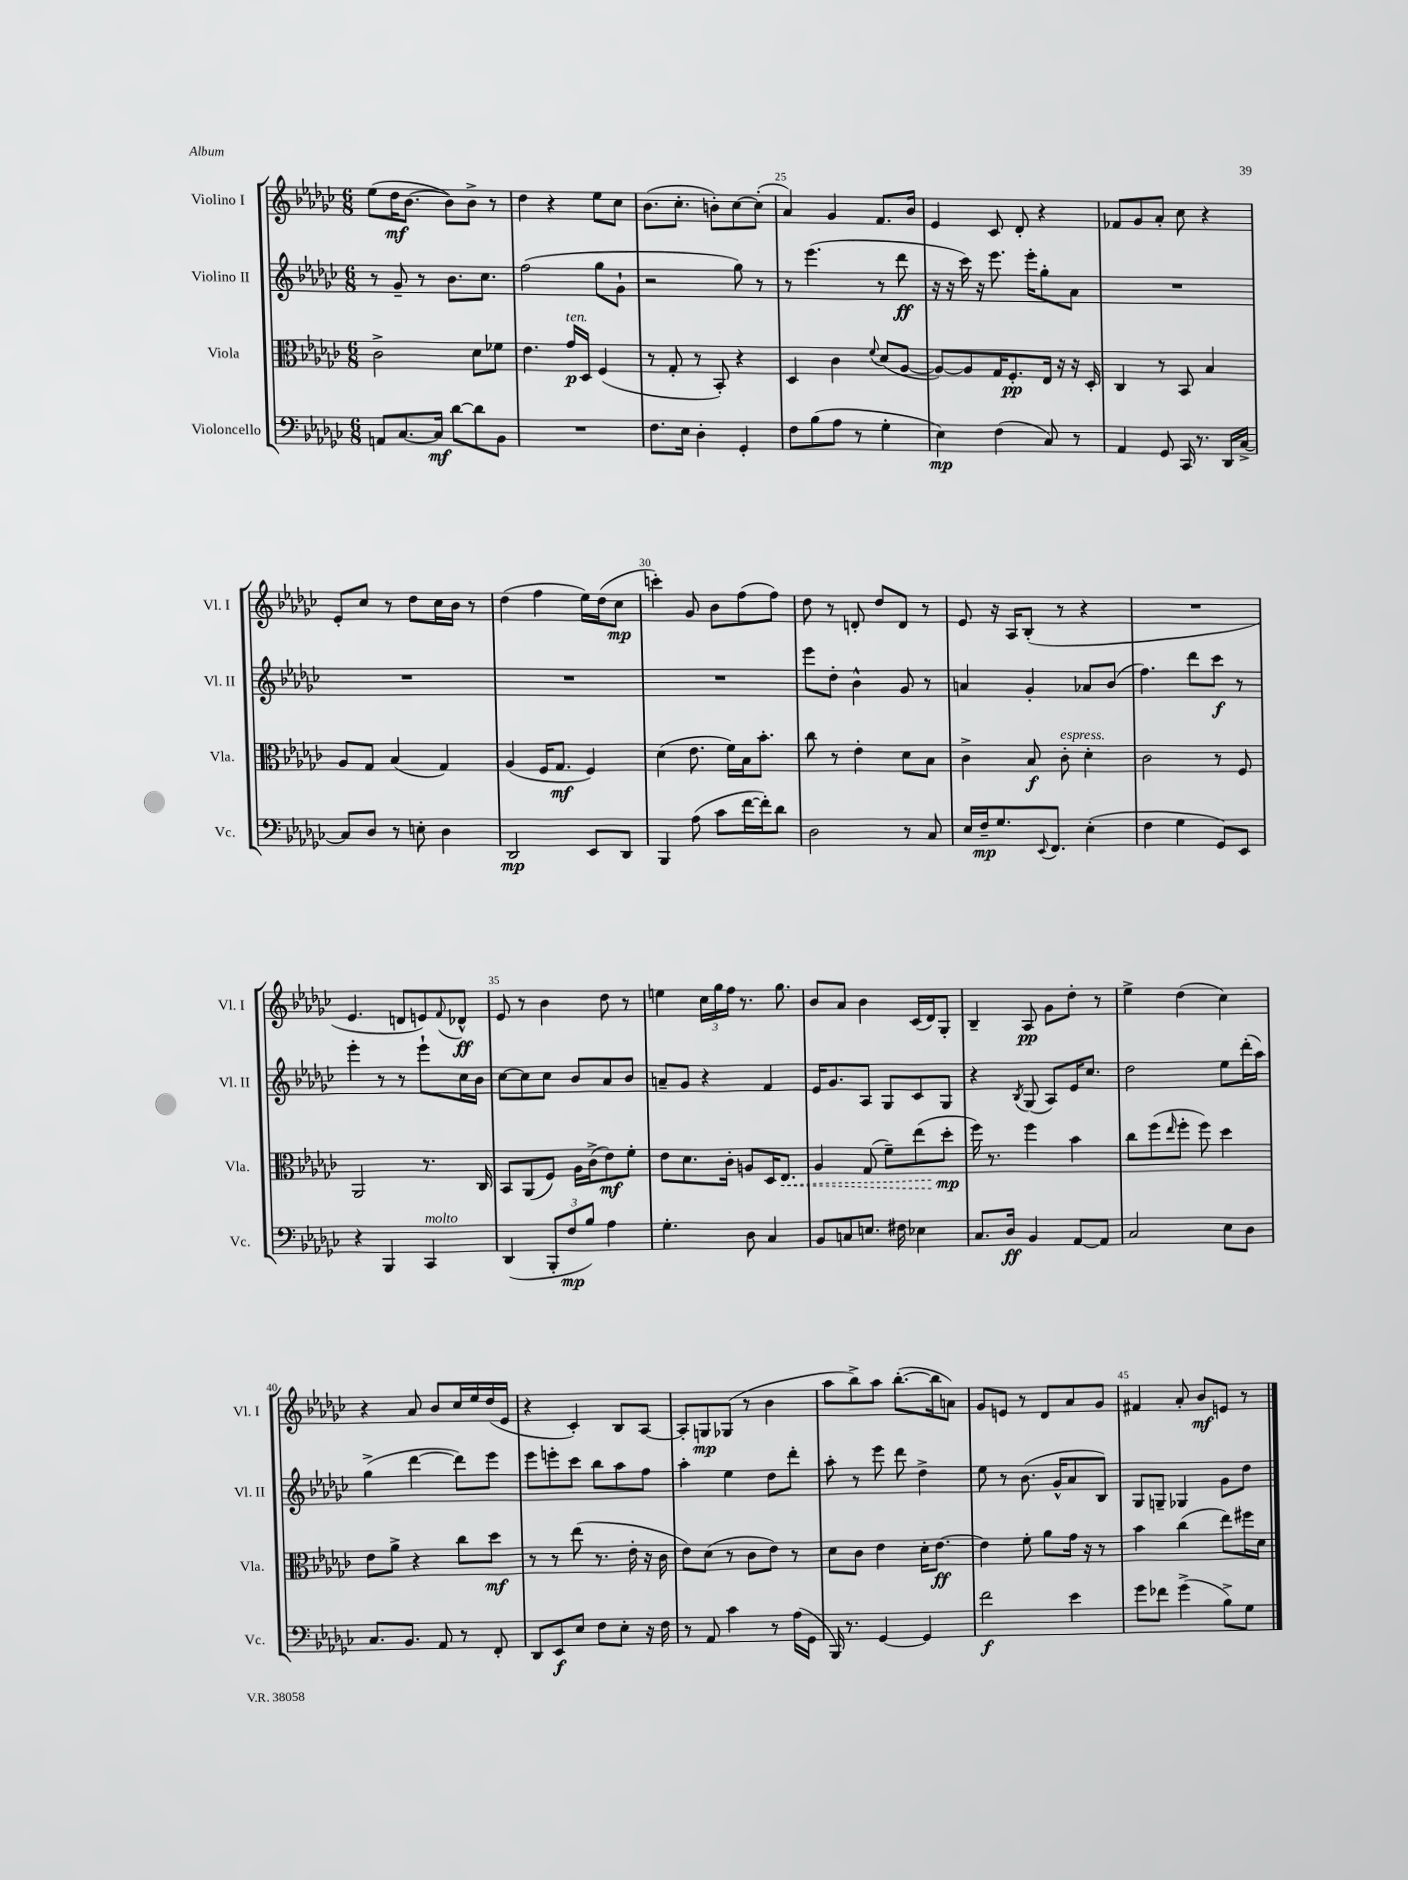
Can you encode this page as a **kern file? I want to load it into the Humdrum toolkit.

**kern	**dynam	**kern	**dynam	**kern	**dynam	**kern	**dynam
*part4	*part4	*part3	*part3	*part2	*part2	*part1	*part1
*staff4	*staff4	*staff3	*staff3	*staff2	*staff2	*staff1	*staff1
*I"Violoncello	*	*I"Viola	*	*I"Violino II	*	*I"Violino I	*
*I'Vc.	*	*I'Vla.	*	*I'Vl. II	*	*I'Vl. I	*
*clefF4	*	*clefC3	*	*clefG2	*	*clefG2	*
*k[b-e-a-d-g-c-]	*	*k[b-e-a-d-g-c-]	*	*k[b-e-a-d-g-c-]	*	*k[b-e-a-d-g-c-]	*
*M6/8	*	*M6/8	*	*M6/8	*	*M6/8	*
=22	=22	=22	=22	=22	=22	=22	=22
8AAn/L	.	2c-^\	.	8r	.	(8ee-\L	.
[8.C-/	.	.	.	8g-~/	.	16dd-\K	mf
.	.	.	.	.	.	[8.b-\J	.
.	.	.	.	8r	.	.	.
16C-/Jk]	mf	.	.	.	.	.	.
[8d-\L	.	.	.	8.b-\L	.	8b-\L])	.
8d-\]	.	8d-\L	.	.	.	8b-^\J	.
.	.	.	.	8.cc-\J	.	.	.
8BB-\J	.	8f-X\J	.	.	.	8r	.
=23	=23	=23	=23	=23	=23	=23	=23
2.r	.	4.e-\	.	(2ff\	.	4dd-\	.
.	.	.	.	.	.	4r	.
!	!	!LO:TX:a:i:t=ten.	!	!	!	!	!
.	.	16g-/LL	p	.	.	.	.
.	.	16D-/JJ	.	.	.	.	.
.	.	(4F/	.	8gg-\L	.	8ee-\L	.
.	.	.	.	8g-`\J	.	8cc-\J	.
=24	=24	=24	=24	=24	=24	=24	=24
8.F\L	.	8r	.	2r	.	(8.b-\L	.
.	.	8G-'/	.	.	.	.	.
16E-\Jk	.	.	.	.	.	8.cc-'\J	.
4D-'\	.	8r	.	.	.	.	.
.	.	8BB-'/)	.	.	.	8bn'\L)	.
4GG-'/	.	4r	.	8gg-\)	.	[8cc-\	.
.	.	.	.	8r	.	(8cc-'\J]	.
=25	=25	=25	=25	=25	=25	=25	=25
8F\L	.	4D-/	.	8r	.	4a-/)	.
(8B-\	.	.	.	(4.eee-\	.	.	.
8A-\J	.	4c-\	.	.	.	4g-/	.
8r	.	.	.	.	.	.	.
.	.	8qqf/	.	.	.	.	.
4G-'\	.	(8d-/L	.	8r	.	8.f/L	.
.	.	[8A-/J	.	8ddd-\	ff	.	.
.	.	.	.	.	.	16b-/Jk	.
=26	=26	=26	=26	=26	=26	=26	=26
4E-\)	mp	8A-/L_)	.	16r	.	4e-/	.
.	.	.	.	16r	.	.	.
.	.	8A-/]	.	16ccc-\)	.	.	.
.	.	.	.	16r	.	.	.
(4F\	.	16G-/K	.	8.eee-\	.	8c-/	.
.	.	8.F'/	pp	.	.	.	.
.	.	.	.	.	.	8d-'/	.
.	.	.	.	16eee-'\KL	.	.	.
8C-/)	.	16E-/Jk	.	8gg-'\	.	4r	.
.	.	16r	.	.	.	.	.
8r	.	16r	.	8a-\J	.	.	.
.	.	16D-'/	.	.	.	.	.
=27	=27	=27	=27	=27	=27	=27	=27
4AA-/	.	4C-/	.	2.r	.	8f-X/L	.
.	.	.	.	.	.	8g-/	.
8GG-/	.	8r	.	.	.	8a-'/J	.
16CC-/	.	8BB-/	.	.	.	8cc-\	.
8.r	.	.	.	.	.	.	.
.	.	4B-/	.	.	.	4r	.
16DD-/LL	.	.	.	.	.	.	.
[16C-^/JJ	.	.	.	.	.	.	.
!!LO:LB:g=z
=28	=28	=28	=28	=28	=28	=28	=28
8C-/L]	.	8A-/L	.	2.r	.	8e-'/L	.
8D-/J	.	8G-/J	.	.	.	8cc-/J	.
8r	.	(4B-/	.	.	.	8r	.
8En'\	.	.	.	.	.	8dd-\L	.
4D-\	.	4G-/)	.	.	.	16cc-\L	.
.	.	.	.	.	.	16b-\JJ	.
.	.	.	.	.	.	8r	.
=29	=29	=29	=29	=29	=29	=29	=29
2DD-/	mp	(4A-/	.	2.r	.	(4dd-\	.
.	.	16F/KL	.	.	.	4ff\	.
.	.	8.G-/J	mf	.	.	.	.
8EE-/L	.	4F/)	.	.	.	16ee-\LL)	.
.	.	.	.	.	.	(16dd-\J	.
8DD-/J	.	.	.	.	.	8cc-\J	mp
=30	=30	=30	=30	=30	=30	=30	=30
4BBB-/	.	(4d-\	.	2.r	.	4cccn'\)	.
(8A-\	.	8.e-\	.	.	.	8g-/	.
8c-\L	.	.	.	.	.	8b-\L	.
.	.	16f\LL)	.	.	.	.	.
[16f\L	.	16B-\J	.	.	.	(8ff\	.
16f'\J])	.	8.b-'\J	.	.	.	.	.
8d-\J	.	.	.	.	.	8ff\J)	.
=31	=31	=31	=31	=31	=31	=31	=31
2D-\	.	8cc-\	.	8eee-\L	.	8dd-\	.
.	.	8r	.	8dd-'\J	.	8r	.
.	.	4e-'\	.	4b-^^\	.	8dn'/	.
.	.	.	.	.	.	8dd-/L	.
8r	.	8d-\L	.	8g-/	.	8d/J	.
8C-/	.	8B-\J	.	8r	.	8r	.
=32	=32	=32	=32	=32	=32	=32	=32
16E-/LL	.	4c-^\	.	4an/	.	8e-/	.
16F~/J	mp	.	.	.	.	.	.
8.G-/	.	.	.	.	.	16r	.
.	.	.	.	.	.	16A-/KL	.
.	.	8B-/	f	4g-'/	.	(8B-'/J	.
8qqEE-/	.	.	.	.	.	.	.
8.FF/J	.	.	.	.	.	.	.
!	!	!LO:TX:a:i:t=espress.	!	!	!	!	!
.	.	8c-'\	.	.	.	8r	.
(4E-'\	.	4d-'\	.	8a-X/L	.	4r	.
.	.	.	.	(8b-/J	.	.	.
=33	=33	=33	=33	=33	=33	=33	=33
4F\	.	2c-\	.	4.ff\)	.	2.r	.
4G-\	.	.	.	.	.	.	.
.	.	.	.	8ddd-\L	.	.	.
8GG-/L)	.	8r	.	8ccc-\J	f	.	.
8EE-/J	.	8F/	.	8r	.	.	.
!!LO:LB:g=z
=34	=34	=34	=34	=34	=34	=34	=34
4r	.	2AA-/	.	4eee-'\	.	4.e-/	.
4BBB-/	.	.	.	8r	.	.	.
.	.	.	.	8r	.	8dn/L	.
!LO:TX:a:i:t=molto	!	!	!	!	!	!	!
4CC-/	.	8.r	.	8eee-`\L	.	8en/)	.
.	.	.	.	.	.	8qqf/	.
.	.	.	.	16cc-\L	.	8d-X^^/J	ff
.	.	16C-/	.	16b-\JJ	.	.	.
=35	=35	=35	=35	=35	=35	=35	=35
(4DD-/	.	8BB-/L	.	[8cc-\L	.	8e-/	.
.	.	(8AA-/	.	8cc-\]	.	8r	.
12BBB-'/L	.	8F/J)	.	8cc-\J	.	4b-\	.
12F/	mp	.	.	.	.	.	.
.	.	16A-\LL	.	8b-/L	.	.	.
12B-/J)	.	.	.	.	.	.	.
.	.	(16c-^\J	.	.	.	.	.
4A-\	.	8e-\)	mf	8a-/	.	8dd-\	.
.	.	8f'\J	.	8b-/J	.	8r	.
=36	=36	=36	=36	=36	=36	=36	=36
4.G-'\	.	8e-\L	.	8an~/L	.	4een\	.
.	.	8.d-\	.	8g-/J	.	.	.
.	.	.	.	4r	.	24cc-\LL	.
.	.	.	.	.	.	24gg-\	.
.	.	16c-'\Jk	.	.	.	.	.
.	.	.	.	.	.	24ff\JJ	.
8D-\	.	8An/L	.	.	.	8.r	.
4C-/	.	16D-/K	.	4f/	.	.	.
!	!	!	!LO:HP:b	!	!	!	!
.	.	8.E-/J	<	.	.	8.gg-\	.
=37	=37	=37	=37	=37	=37	=37	=37
8BB-/L	.	4A-/	.	16e-/KL	.	8b-/L	.
.	.	.	.	8.g-/	.	.	.
8Cn/	.	.	.	.	.	8a-/J	.
8.En/J	.	(8G-/	.	8A-/J	.	4b-\	.
.	.	8f~\L)	.	8G-/L	.	.	.
16F#X\	.	.	.	.	.	.	.
4E-X\	.	(8ee-\	.	8c-/	.	(16c-/LL	.
.	.	.	.	.	.	16d-/J)	.
.	.	8dd-'\J	mp	8G-/J	.	8G-'/J	.
.	.	.	[	.	.	.	.
=38	=38	=38	=38	=38	=38	=38	=38
8.C-/L	.	16ff\)	.	4r	.	4B-~/	.
.	.	8.r	.	.	.	.	.
16D-/Jk	ff	.	.	.	.	.	.
.	.	.	.	8qB-/	.	.	.
4BB-/	.	4ff\	.	(8G-/	.	8A-/	pp
.	.	.	.	8A-/L)	.	8g-\L	.
[8AA-/L	.	4b-\	.	16e-/K	.	8dd-'\J	.
.	.	.	.	8.cc-/J	.	.	.
8AA-/J]	.	.	.	.	.	8r	.
=39	=39	=39	=39	=39	=39	=39	=39
2C-/	.	8cc-\L	.	2dd-\	.	4ee-^\	.
.	.	(8ff\	.	.	.	.	.
.	.	16qqee-/	.	.	.	.	.
.	.	8ff'\J	.	.	.	(4dd-\	.
.	.	8ff\)	.	.	.	.	.
8E-\L	.	4dd-\	.	8ee-\L	.	4cc-\)	.
8D-\J	.	.	.	(16ddd-'\L	.	.	.
.	.	.	.	16aa-\JJ)	.	.	.
!!LO:LB:g=z
=40	=40	=40	=40	=40	=40	=40	=40
8.C-/L	.	8e-\L	.	(4gg-^\	.	4r	.
.	.	8a-^\J	.	.	.	.	.
8.BB-/J	.	.	.	.	.	.	.
.	.	4r	.	[4ddd-\	.	8a-/	.
8AA-/	.	.	.	.	.	8b-/L	.
8r	.	8cc-\L	.	8ddd-\L])	.	16cc-/L	.
.	.	.	.	.	.	16ee-/	.
8FF'/	.	8dd-\J	mf	8eee-\J	.	(16dd-/	.
.	.	.	.	.	.	16e-/JJ	.
=41	=41	=41	=41	=41	=41	=41	=41
8DD-/L	.	8r	.	8eee-\L	.	4r	.
8EE-/	f	8r	.	8eeen'\	.	.	.
8E-/J	.	(8ee-\	.	8ccc-\J	.	4c-'/)	.
8F\L	.	8.r	.	8bb-\L	.	.	.
8E-'\J	.	.	.	8aa-\	.	8B-/L	.
.	.	16e-'\	.	.	.	.	.
16r	.	16r	.	8ff\J	.	[8A-/J	.
16F\	.	16c-\	.	.	.	.	.
=42	=42	=42	=42	=42	=42	=42	=42
8r	.	8e-\L)	.	4aa-'\	.	8A-'/L]	.
8AA-/	.	(8d-\J	.	.	.	8Gn/	mp
4c-\	.	8r	.	4ee-\	.	(8G-X/J	.
.	.	8c-\L	.	.	.	8r	.
8r	.	8e-\J)	.	8dd-\L	.	4b-\	.
(16A-\LL	.	8r	.	8ddd-'\J	.	.	.
16GG-\JJ	.	.	.	.	.	.	.
=43	=43	=43	=43	=43	=43	=43	=43
16BBB-/)	.	8d-\L	.	8aa-'\	.	8aa-\L	.
8.r	.	.	.	.	.	.	.
.	.	8c-\J	.	8r	.	8bb-^\)	.
[4GG-/	.	4e-\	.	8eee-\	.	8aa-\J	.
.	.	.	.	8ddd-\	.	([8.bb-'\L	.
4GG-/]	.	16d-'\KL	.	4dd-^\	.	.	.
.	.	[8.e-\J	ff	.	.	16bb-\k]	.
.	.	.	.	.	.	8an\J)	.
=44	=44	=44	=44	=44	=44	=44	=44
2f\	f	4e-\]	.	8ee-\	.	8g-/L	.
.	.	.	.	8r	.	8en/J	.
.	.	8f'\	.	(8.b-\	.	8r	.
.	.	8a-\L	.	.	.	8d-/L	.
.	.	.	.	16g-^^/KL	.	.	.
4e-\	.	16g-\Jk	.	8a-/	.	8a-/	.
.	.	16r	.	.	.	.	.
.	.	8r	.	8B-/J)	.	8g-/J	.
=45	=45	=45	=45	=45	=45	=45	=45
8g-\L	.	4b-\	.	8G-/L	.	4f#X/	.
8f-X\J	.	.	.	8Gn~/J	.	.	.
(4g-^\	.	(4cc-\	.	4G-X/	.	8a-'/	.
.	.	.	.	.	.	8b-/L	mf
8B-^\L)	.	8ee-\L)	.	8g-\L	.	8en/J	.
8G-\J	.	16ff#X\L	.	8dd-\J	.	8r	.
.	.	16d-\JJ	.	.	.	.	.
==	==	==	==	==	==	==	==
*-	*-	*-	*-	*-	*-	*-	*-
